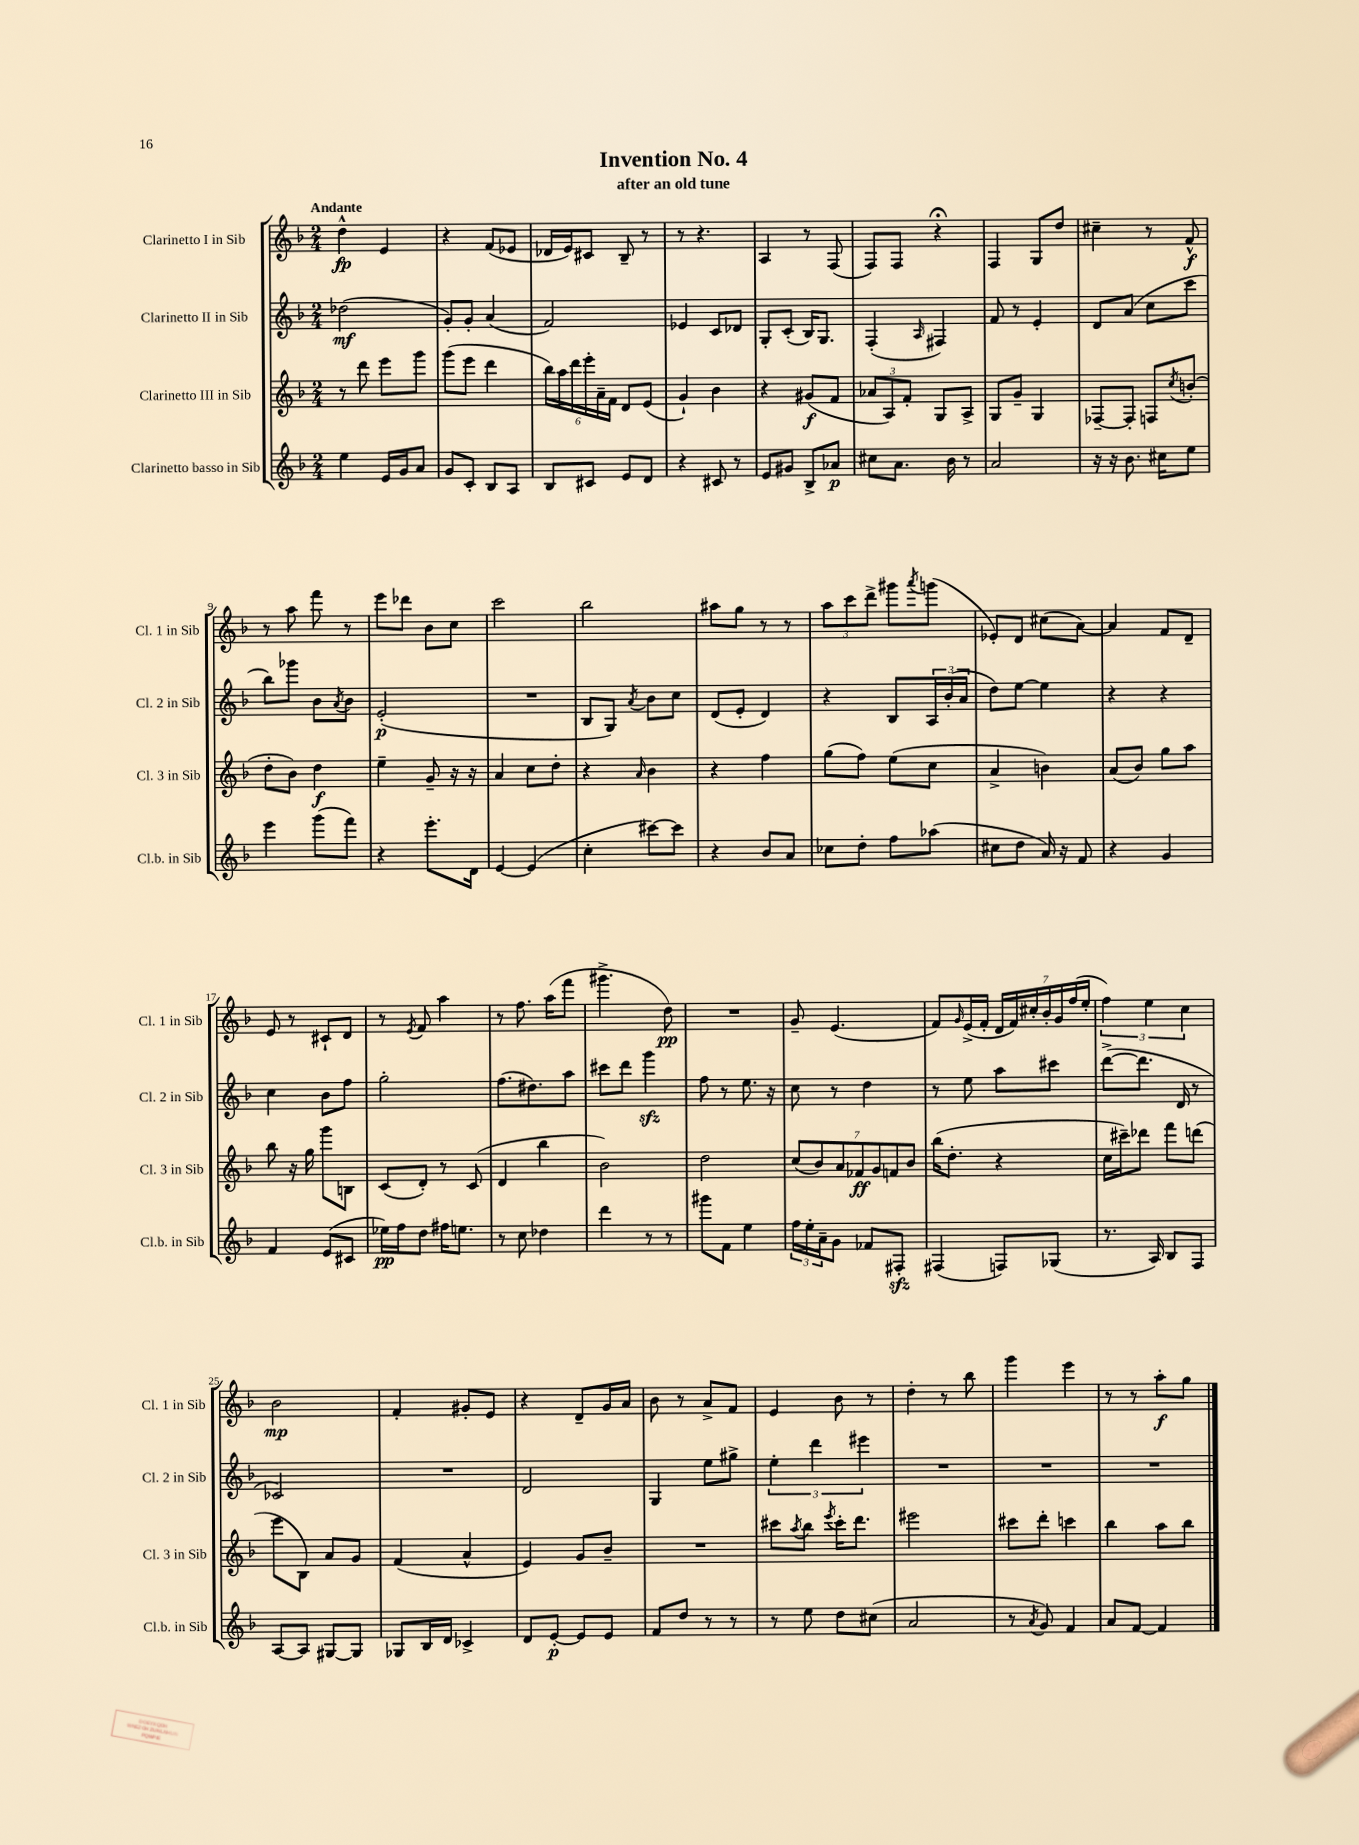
\header { title = "Invention No. 4" subtitle = "after an old tune" }
<<
\new StaffGroup <<
\new Staff = "s0" \with { instrumentName = "Clarinetto I in Sib" shortInstrumentName = "Cl. 1 in Sib" } {
    \clef treble \key f \major \numericTimeSignature \time 2/4 \tempo "Andante"
    d''4-^\fp e'4 |
    r4 f'8( ees'8 |
    des'16 e'16) cis'8 bes8-- r8 |
    r8 r4. |
    a4 r8 f8( |
    f8) f8 r4\fermata |
    f4 g8 d''8 |
    cis''4-- r8 f'8-^\f |
    r8 a''8 f'''8 r8 |
    e'''8 des'''8 bes'8 c''8 |
    c'''2 |
    bes''2 |
    ais''8 g''8 r8 r8 |
    \tuplet 3/2 { a''8 c'''8 d'''8-> } gis'''8 \acciaccatura { a'''8 } g'''8( |
    ees'8-.) d'8 cis''8( a'8~) |
    a'4 f'8 d'8-- |
    e'8 r8 cis'8-! d'8 |
    r8 \acciaccatura { e'8 } f'8 a''4 |
    r8 f''8. a''16( f'''8 |
    gis'''4.-> d''8\pp) |
    R2 |
    g'8-- e'4.( |
    f'8) \grace { g'16 } e'16->( f'16-. \tuplet 7/4 { d'16 f'16) cis''16-. bes'16-. g'16 f''16( e''16-. } |
    \tuplet 3/2 { f''4) e''4 c''4 } |
    bes'2\mp |
    f'4-. gis'8-. e'8 |
    r4 d'8-- g'16 a'16 |
    bes'8 r8 a'8-> f'8 |
    e'4 bes'8 r8 |
    d''4-. r8 bes''8 |
    g'''4 e'''4 |
    r8 r8 a''8-.\f g''8 \bar "|." |
}
\new Staff = "s1" \with { instrumentName = "Clarinetto II in Sib" shortInstrumentName = "Cl. 2 in Sib" } {
    \clef treble \key f \major \numericTimeSignature \time 2/4
    des''2\mf( |
    g'8-.) g'8-. a'4( |
    f'2) |
    ees'4 c'8 des'8 |
    g8-. c'8-.( bes16) g8. |
    f4-.( \grace { a16 } fis4) |
    f'8 r8 e'4-. |
    d'8 a'8( c''8 c'''8 |
    bes''8) ges'''8 bes'8 \acciaccatura { a'8 } bes'8 |
    e'2-.\p( |
    R2 |
    bes8 g8) \acciaccatura { a'8 } bes'8 c''8 |
    d'8( e'8-. d'4) |
    r4 bes8 \tuplet 3/2 { a16 bes'16-.( a'16 } |
    d''8) e''8~ e''4 |
    r4 r4 |
    c''4 bes'8 f''8 |
    g''2-. |
    f''8.( dis''8.) a''8 |
    cis'''8 d'''8 g'''4\sfz |
    f''8 r8 e''8. r16 |
    c''8 r8 d''4 |
    r8 e''8 a''8 cis'''8 |
    d'''8~->( d'''8. d'16 r8 |
    ces'2) |
    R2 |
    d'2 |
    g4 e''8 gis''8-> |
    \tuplet 3/2 { e''4-. d'''4 eis'''4 } |
    R2 |
    R2 |
    R2 \bar "|." |
}
\new Staff = "s2" \with { instrumentName = "Clarinetto III in Sib" shortInstrumentName = "Cl. 3 in Sib" } {
    \clef treble \key f \major \numericTimeSignature \time 2/4
    r8 d'''8 e'''8 g'''8 |
    g'''8( e'''8 d'''4 |
    \tuplet 6/4 { bes''16) a''16 d'''16 e'''16-. a'16-- f'16 } d'8 e'8( |
    g'4-!) bes'4 |
    r4 gis'8\f( f'8 |
    \tuplet 3/2 { aes'8 a8) f'8-. } g8 a8-> |
    g8 g'8-- g4 |
    fes8~-- fes8-. f8 \acciaccatura { c''8 } b'8-.( |
    d''8-. bes'8) d''4\f |
    e''4-- g'8-- r16 r16 |
    a'4 c''8 d''8-. |
    r4 \grace { a'16 } bes'4 |
    r4 f''4 |
    g''8( f''8) e''8( c''8 |
    a'4-> b'4) |
    a'8( bes'8) g''8 a''8 |
    bes''8 r16 g''16 g'''8 b8 |
    c'8( d'8-.) r8 c'8( |
    d'4 bes''4 |
    bes'2) |
    d''2 |
    \tuplet 7/4 { c''8( bes'8) a'8 fes'8\ff g'8 f'8 bes'8 } |
    bes''16( d''8.-. r4 |
    c''16 cis'''16--) des'''8 f'''8 d'''8( |
    e'''8 bes8) a'8 g'8 |
    f'4( a'4-^ |
    e'4) g'8 bes'8-- |
    R2 |
    cis'''8 \acciaccatura { a''8 } bes''8 \acciaccatura { e'''8 } cis'''16-. d'''8. |
    eis'''2 |
    cis'''8 d'''8-. c'''4 |
    bes''4 a''8 bes''8 \bar "|." |
}
\new Staff = "s3" \with { instrumentName = "Clarinetto basso in Sib" shortInstrumentName = "Cl.b. in Sib" } {
    \clef treble \key f \major \numericTimeSignature \time 2/4
    e''4 e'16 g'16 a'8 |
    g'8 c'8-. bes8 a8 |
    bes8 cis'8 e'8 d'8 |
    r4 cis'8 r8 |
    e'8 gis'8 bes8-> aes'8\p |
    cis''8 a'8. bes'16 r8 |
    a'2 |
    r16 r16 bes'8. cis''16 e''8 |
    e'''4 g'''8( f'''8) |
    r4 e'''8.-. d'16 |
    e'4~ e'4( |
    c''4-. cis'''8~) cis'''8 |
    r4 bes'8 a'8 |
    ces''8 d''8-. f''8 aes''8( |
    cis''8 d''8 a'16) r16 f'8 |
    r4 g'4 |
    f'4 e'8( cis'8 |
    ees''16\pp) f''16 d''8 fis''16 e''8. |
    r8 c''8 des''4 |
    d'''4 r8 r8 |
    gis'''8 f'8 e''4 |
    \tuplet 3/2 { f''16 e''16-. a'16-- } g'8 fes'8 fis8-.\sfz |
    fis4( f8) ges8( |
    r8. a16) bes8 f8 |
    a8~ a8 gis8~ gis8 |
    ges8 bes16 d'16 ces'4-> |
    d'8 e'8~-.\p e'8 e'8 |
    f'8 d''8 r8 r8 |
    r8 e''8 d''8 cis''8( |
    a'2 |
    r8 \acciaccatura { a'8 } g'8) f'4 |
    a'8 f'8~ f'4 \bar "|." |
}
>>
>>
